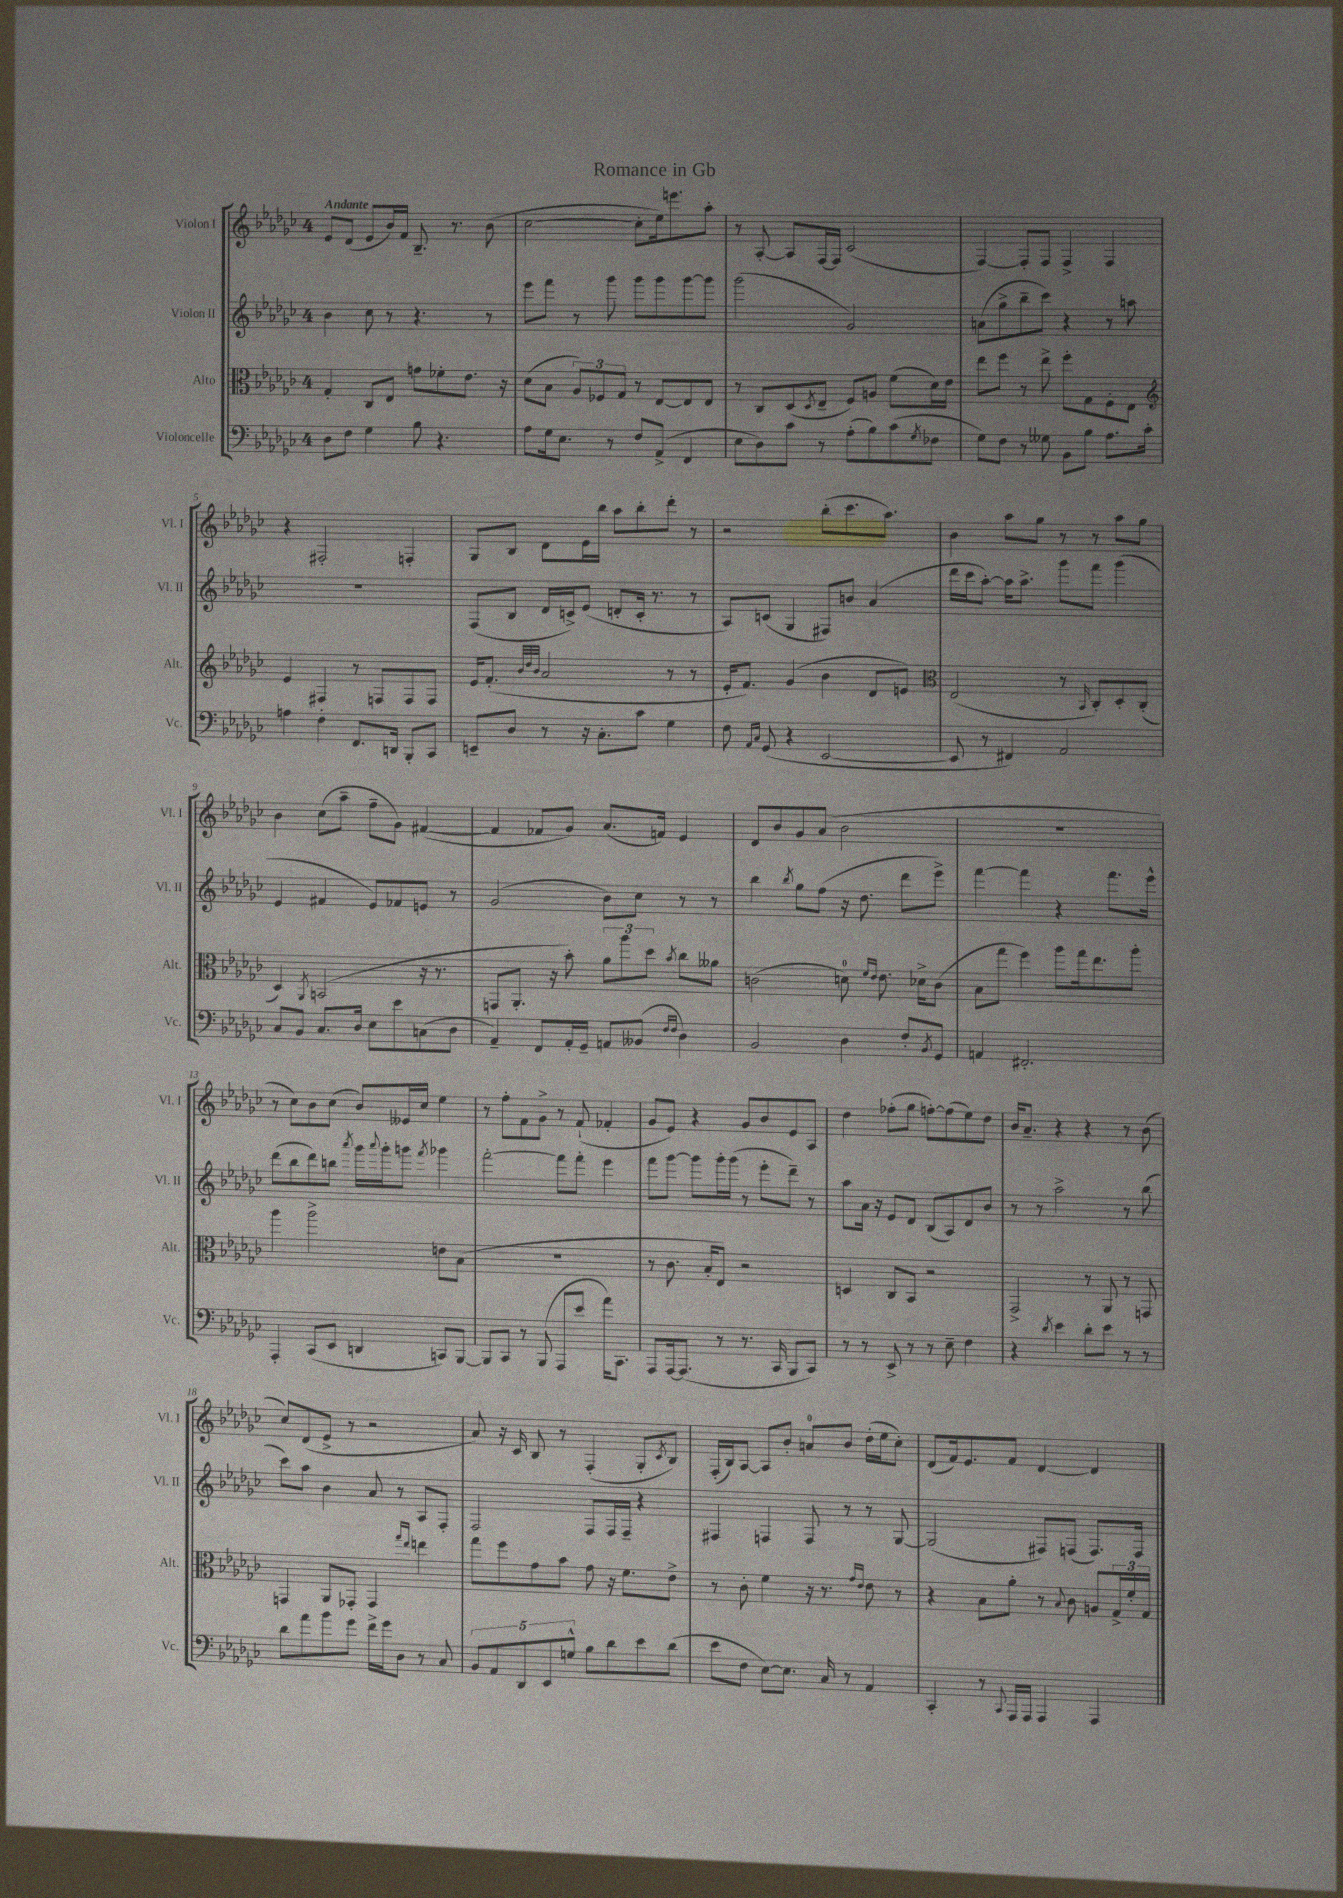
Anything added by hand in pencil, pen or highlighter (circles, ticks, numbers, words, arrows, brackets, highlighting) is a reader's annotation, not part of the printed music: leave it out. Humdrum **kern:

**kern	**kern	**kern	**kern
*part4	*part3	*part2	*part1
*staff4	*staff3	*staff2	*staff1
*I"Violoncelle	*I"Alto	*I"Violon II	*I"Violon I
*I'Vc.	*I'Alt.	*I'Vl. II	*I'Vl. I
*clefF4	*clefC3	*clefG2	*clefG2
*k[b-e-a-d-g-c-]	*k[b-e-a-d-g-c-]	*k[b-e-a-d-g-c-]	*k[b-e-a-d-g-c-]
*M4/4	*M4/4	*M4/4	*M4/4
=1	=1	=1	=1
!	!	!	!LO:TX:a:B:t=Andante
8D-\L	4G-'/	4b-\	8e-/L
8F\J	.	.	(8d-/J
4G-\	8C-/L	8cc-\	8e-/L
.	8E-/J	8r	16b-/L)
.	.	.	16f/JJ
8B-\	8gn\L	4.r	8.B-~/
4.r	8f-X'\	.	.
.	.	.	8.r
.	8.e-\J	.	.
.	.	8r	(8b-\
.	16r	.	.
=2	=2	=2	=2
8A-\L	(8d-\L	8eee-\L	[2cc-\
16G-\k	8B-\J	8fff\J	.
8.E-\J	.	.	.
.	12A-/L)	8r	.
.	12F-X/	.	.
8r	.	8ggg-\	.
.	12G-/J	.	.
8F/L	8r	8ggg-\L	8cc-'\L]
(8AA-^/J	[8E-/L	8ggg-\	16ee-\k)
.	.	.	8.eeen\
4FF/	8E-/]	[8ggg-\	.
.	8E-/J	8ggg-\J]	8aa-'\J
=3	=3	=3	=3
8E-\L	8r	(2ggg-\	8r
8D-\)	8C-/L	.	[8A-'/
8c-\J	(8D-/	.	8A-/L]
.	8qD-/	.	.
8r	8E-~/J	.	[16F/L
.	.	.	16F/JJ]
(8A-'\L	8F/L)	2g-/)	(2c-/
8B-\)	8An/J	.	.
(8c-\	(8f\L	.	.
8qG-/	.	.	.
8F-X\J	16d-\L)	.	.
.	16e-\JJ	.	.
=4	=4	=4	=4
8G-\L)	8ee-\L	(8an\L	[4F/)
8F\J	8ff\J	8gg-^\	.
8r	8r	8bb-~\	8F'/L]
8G--X\	8ee-^\	8ccc-\J)	8F/J
8BB-\L	8ff'\L	4r	4F^/
8B-\J	8G-\	.	.
8.A-\L	8F'\	8r	4F/
.	8E-\J	8aan\	.
16c-'\Jk	.	.	.
!!LO:LB:g=z
=5	=5	=5	=5
*	*clefG2	*	*
4An\	4e-/	1r	4r
4F'\	4F#X/	.	2F#X'/
8.FF/L	8r	.	.
.	8Fn/L	.	.
16DDn/Jk	.	.	.
8BBB-'/L	8F/	.	4Fn'/
8CC-/J	8F/J	.	.
=6	=6	=6	=6
8EEn~/L	16e-/KL	(8F/L	8G-/L
.	(8.f'/J	.	.
8D-/J	.	8B-/J	8B-/J
.	32qqb-/LLL	.	.
.	32qqdd-/	.	.
.	32qqb-/JJJ	.	.
8r	2a-/	16d-/LL	8d-\L
.	.	16cn^/J)	.
16r	.	(8e-/J	16e-\L
8.C-'\L	.	.	16bb-\JJ
.	.	8dn'/L	8aa-\L
8c-\J	.	16c'/Jk	8bb-'\
.	.	8.r	.
4G-\	8r	.	8ddd-'\J
.	8r	8r	8r
=7	=7	=7	=7
8F\	16e-'/KL	8A-/L)	2r
.	8.f/J)	.	.
16qqAA-/LL	.	.	.
16qqC-/JJ	.	.	.
(8GG-/	.	(8cn/J	.
4r	(4g-/	4G-/	.
[2EE-/	4b-\	8F#X/L)	(8bb-'\L
.	.	8bn/J	8.ccc-\
.	8d-/L	(4a-/	.
.	.	.	8.aa-\J)
.	8en/J)	.	.
=8	=8	=8	=8
*	*clefC3	*	*
8EE-/]	(2E-/	16ddd-\LL	4b-\
.	.	16ccc-\J	.
8r	.	[8aa-'\J)	.
4FF#X/)	.	16aa-\KL]	8aa-\L
.	.	8.aa-^\J	.
.	.	.	8gg-\J
2AA-/	8r	8ggg-\L	8r
.	16qqBB-/	.	.
.	8C-'/L)	8fff\J	8r
.	8D-'/	(4ggg-\	8aa-\L
.	(8C-'/J	.	8gg-\J
!!LO:LB:g=z
=9	=9	=9	=9
8C-/L	4D-/)	4e-/	4b-\
8BB-/J	.	.	.
.	8qAA-/	.	.
8.C-/L	(2BBn/	4f#X/	(8cc-\L
.	.	.	8aa-~\J
16D-/Jk	.	.	.
8E-\L	.	8e-/L)	8ff~\L
8e-\	.	8f-X/	8g-\J)
(8Cn\	16r	8en/J	([4f#X/
.	8.r	.	.
8D-\J	.	8r	.
=10	=10	=10	=10
4AA-~/)	8GGn/L	(2g-/	4f#/]
.	8.AA-'/J	.	.
8FF/L	.	.	8f-X/L
.	16r	.	.
16AA-'/L	8b-'\)	.	8g-/J)
16GG-~/JJ	.	.	.
8AAn/L	12a-\L	8b-\L)	(8.a-/L
.	12aa-\	.	.
(8BB--X/J	.	8cc-\J	.
.	12dd-\J	.	.
.	.	.	16fn/Jk)
16qqF/LL	.	.	.
16qqF/JJ	8qb-/	.	.
4D-\)	8cc-\L	8r	4e-/
.	8a--X\J	8r	.
=11	=11	=11	=11
2BB-/	(2cn\	4bb-\	8d-/L
.	.	.	8b-/
.	.	8qbb-/	.
.	.	8gg-\L	8g-/
.	.	(8ff\J	(8a-/J
4D-\	8dn\)	16r	2b-\
.	.	8.dd-\	.
.	16qqf/LL	.	.
.	16qqe-/JJ	.	.
.	8.e-\	.	.
8F'/L	.	8ddd-\L	.
.	16d-X^\KL	.	.
8qBB-/	.	.	.
8GG-/J	(8c\J	8eee-^\J)	.
=12	=12	=12	=12
4AAn/	8B-\L	[4fff\	1r
.	8gg-\J	.	.
2.FF#X'/	4ff\)	4fff\]	.
.	8aa-\L	4r	.
.	16gg-\k	.	.
.	8.ee-\	.	.
.	.	8.fff\L	.
.	8aa-'\J	.	.
.	.	16eee-^^\Jk	.
!!LO:LB:g=z
=13	=13	=13	=13
4AAA-'/	4aa-\	(8ddd-\L	8r
.	.	8bb-\	8cc-\L)
(8CC-/L	2aa-^\	8ddd-\)	8b-\
8EE-/J	.	8bbn\J	(8cc-\J
.	.	8qaaa-/	.
4DDn/	.	16ggg-\LL	8b-/L)
.	.	8qqaaa-/	.
.	.	16ggg-'\J	.
.	.	8gggn\J	16e--X/L
.	.	.	16cc-/JJ
.	.	8qfff/	.
8CCn/L)	8en\L	4ggg-X\	4ee-\
[8BBB-/J	(8B-\J	.	.
=14	=14	=14	=14
8BBB-/L]	1r	[2fff'\	8r
8CC-/J	.	.	8ff'\L
8r	.	.	8f\
(8BBB-/	.	.	8g-^\J
8AAA-/L	.	8fff\L]	8r
8e-/J	.	8fff'\J	(8f`/
16a-\KL)	.	4eee-\	4f-X'/
8.CC-\J	.	.	.
=15	=15	=15	=15
8AAA-/L	8r	8fff\L	8g-/L
[16AAA-/k	8.c-\	[8ggg-\J	8e-/J)
(8.AAA-/J]	.	.	.
.	.	8ggg-\L]	4r
.	16B-'/KL	.	.
8r	8E-/J)	16ggg-'\L	.
.	.	(16ggg-\JJ	.
8.r	2r	8r	8g-/L
.	.	8eee-'\L	8b-/
16CC-/	.	.	.
8BBB-/L	.	8ddd-~\J)	8e-/
8CC-/J)	.	8r	8A-/J
=16	=16	=16	=16
8r	4Dn/	8aa-\L	4dd-\
8r	.	16a-\Jk	.
.	.	16r	.
8EE-^/	8C-/L	8e-/L	(8ff-X'\L
8r	8BB-/J	8d-/J	8gg-\J
8r	2r	(8B-/L	[8ffn'\L)
8E-~\	.	8A-/)	(8ff\]
4F\	.	8d-/	8ee-\)
.	.	8b-/J	8dd-\J
=17	=17	=17	=17
4r	2GG-^/	8r	16b-/KL
.	.	.	8.a-~/J
.	.	8r	.
8qd-/	.	.	.
4e-\	.	2aa-^\	4r
8d-'\L	8r	.	4r
8e-\J	8AA-/	.	.
8r	8r	8r	8r
8r	8GGn/	(8bb-\	(8b-\
!!LO:LB:g=z
=18	=18	=18	=18
8d-\L	4GGn/	8ccc-\L)	8cc-/L)
8a-\	.	8aa-\J	(8d-/
8b-\	8AA-/L	4b-\	8e-^/J
8g-\J	8GG-X'/J	.	8r
16f^\LL	4GG-/	8a-/	2r
16g-\J	.	.	.
8D-\J	.	8r	.
.	16qqgg-/LL	.	.
.	16qqee-/JJ	.	.
8r	4een\	8A-/L	.
8C-/	.	8F'/J	.
=19	=19	=19	=19
10BB-/L	8gg-\L	2F/	8a-/)
10AA-/	.	.	.
.	8ff\	.	16r
.	.	.	16c-/
10DD-/	.	.	.
.	8g-\	.	8B-/
10EE-/	.	.	.
.	8b-\J	.	8r
10Gn^^/J	.	.	.
8B-\L	8g-\	8F/L	(4F'/
8d-\	16r	16F/L	.
.	8.f\L	16F~/JJ	.
8e-\	.	4r	8G-'/L
.	.	.	8qc-/
(8d-\J	8e-^\J	.	8B-/J)
=20	=20	=20	=20
8e-\L	8r	4F#X/	(16F'/LL
.	.	.	16B-/J)
8F\J	8c-'\	.	[8A-/J
[8E-\L)	4f\	4Fn/	8A-/L]
8.E-\J]	.	.	8b-'/J
.	16r	8F/	8an/L
16C-/	8.r	.	.
8r	.	8r	8b-/J
.	16qqg-/LL	.	.
.	16qqe-/JJ	.	.
4AA-/	8e-\	8r	(16dd-'\LL
.	.	.	16ee-\J
.	8r	[8G-/	8cc-'\J)
=21	=21	=21	=21
4CC-'/	4r	(2G-/]	(8d-/L
.	.	.	16f/k)
.	.	.	8.e-/
8r	8B-\L	.	.
8qqCC-/	.	.	.
16AAA-/LL	8a-'\J	.	8f/J
16AAA-/JJ	.	.	.
4AAA-/	8r	8F#X/L)	[4d-/
.	8qqB-/	.	.
.	8c-\	(8Fn/J	.
4AAA-/	8An/L	8.F/L)	4d-/]
.	24G-^/L	.	.
.	24f'/	.	.
.	.	16F/Jk	.
.	24G-/JJ	.	.
==	==	==	==
*-	*-	*-	*-
